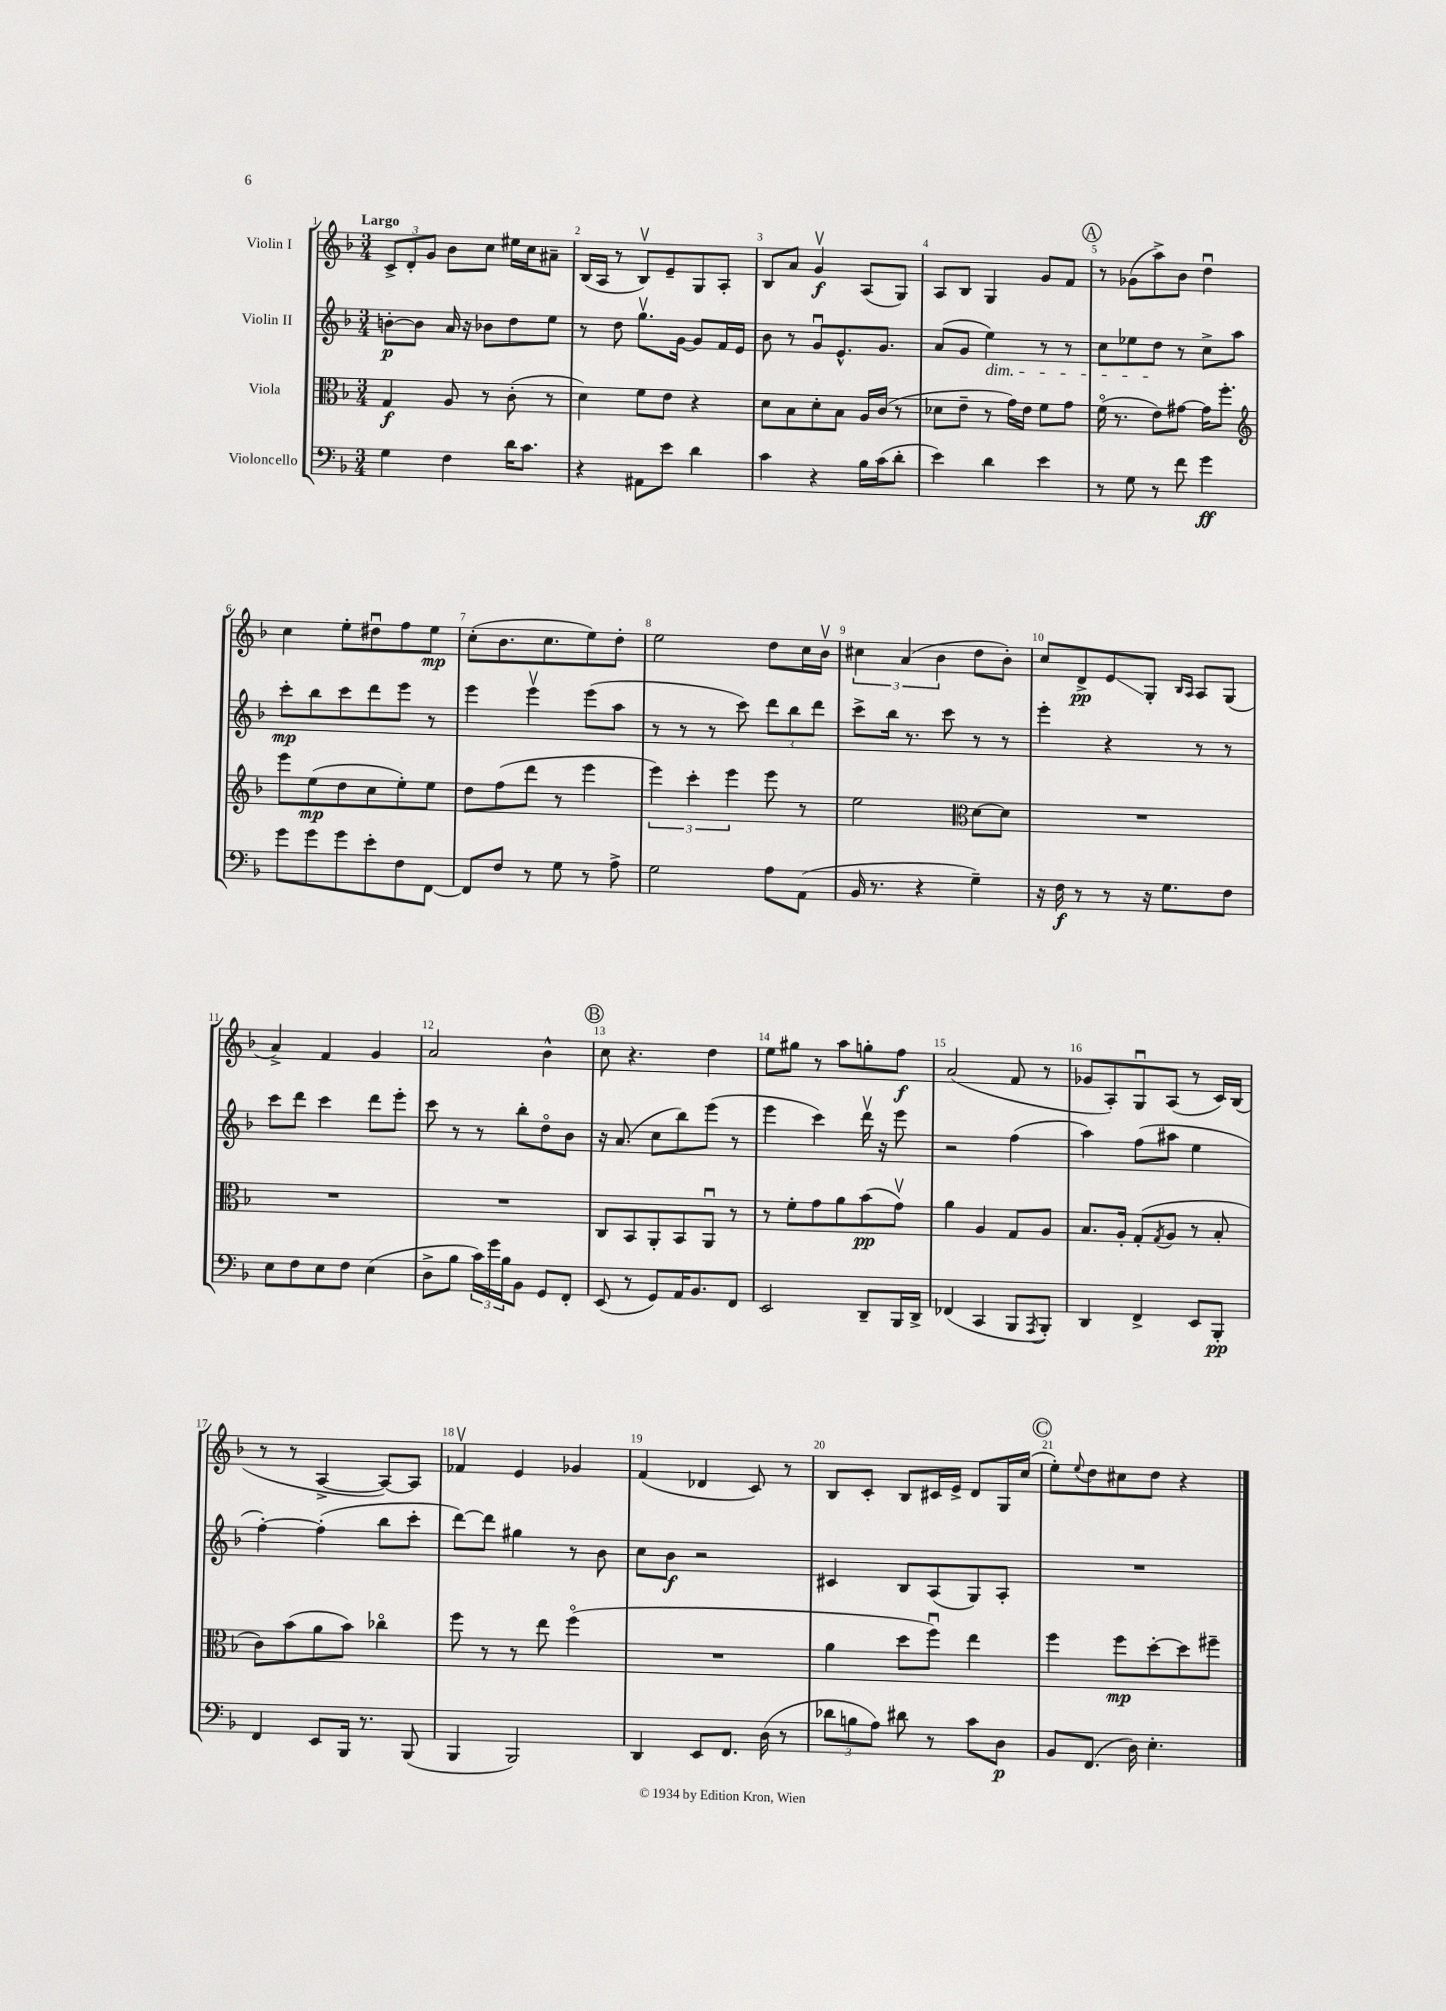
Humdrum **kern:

**kern	**kern	**kern	**kern
*staff4	*staff3	*staff2	*staff1
*clefF4	*clefC3	*clefG2	*clefG2
*k[b-]	*k[b-]	*k[b-]	*k[b-]
*M3/4	*M3/4	*M3/4	*M3/4
4G	4G	[8b'	12c^
.	.	.	12d'
.	.	8b]	.
.	.	.	12g
4F	8A	16a	8b-
.	.	16r	.
.	8r	8b-	8cc
16d	(8c'	8dd	16ee#
8.c	.	.	16cc
.	8r	8ee	8a#~
=	=	=	=
4r	4d)	8r	(16B-
.	.	.	16A
.	.	8dd	8r
8AA#	8f	8.ggv	8B-v)
8e	8e	.	8e~
.	.	[16g	.
4d	4r	8g]	8G
.	.	16f	8A'
.	.	16e	.
=	=	=	=
4c	8d	8b-	8B-
.	8B-	8r	8a
4r	8d'	8gu	4gv
.	8B-	8.e^^	.
16B-	16A	.	(8A
(16c	(16c	8.g	.
8d'	8r	.	8G)
=	=	=	=
4e)	8d-	(8a	8A
.	8e~	8g	8B-
4d	8r	4ee)	4G
.	16g)	.	.
.	16e	.	.
4e	8f	8r	8g
.	8g	8r	8f
=	=	=	=
8r	(16fo	8cc	8r
.	8.r	.	.
8G	.	8ee-	(8g-
8r	8e)	8dd	8aa^)
8f	[8g#	8r	8b-
4g	16g#]	8cc^	4ddu
.	8.ff'	.	.
.	.	8aa	.
=	=	=	=
*	*clefG2	*	*
8g	8eee	8ccc'	4cc
8g	(8ee	8bb-	.
8g	8dd	8ccc	8ee'
8e'	8cc	8ddd	8dd#u
8F	8ee')	8eee	8ff
[8FF	8ee	8r	8ee
=	=	=	=
8FF]	8dd	4eee	(8cc'
8F	(8ff	.	8.b-
8r	8ddd	4eeev	.
.	.	.	8.cc
8G	8r	.	.
8r	4eee	(8eee	8ee)
8A^	.	8aa	8dd'
=	=	=	=
2G	6eee)	8r	2ee
.	.	8r	.
.	6ccc'	.	.
.	.	8r	.
.	6eee	.	.
.	.	8ccc)	.
8A	8eee	12ddd	8dd
.	.	12bb-	.
(8AA	8r	.	16cc
.	.	12ddd	.
.	.	.	16b-v
=	=	=	=
16BB-	2ee	8ccc^	6cc#
8.r	.	.	.
.	.	16bb-	.
.	.	.	(6a
.	.	8.r	.
4r	.	.	.
.	.	.	6b-
.	.	8ccc	.
*	*clefC3	*	*
4G~)	[8d	8r	8dd
.	8d]	8r	8b-')
=	=	=	=
16r	2.r	4eee'	8cc
16F	.	.	.
8r	.	.	8d^
8r	.	4r	8e
16r	.	.	8G'
8.G	.	.	.
.	.	.	16qqB-
.	.	.	16qqA
.	.	8r	8A
8F	.	8r	(8G
=	=	=	=
8E	2.r	8ccc	4a^)
8F	.	8ddd	.
8E	.	4ccc	4f
8F	.	.	.
(4E	.	8ddd	4g
.	.	8eee'	.
=	=	=	=
8D^	2.r	8ccc	2a
8B-	.	8r	.
24c)	.	8r	.
24g	.	.	.
24B-	.	.	.
8BB-	.	8bb-'	.
8GG	.	8ddo	4b-^^
8FF'	.	8b-	.
=	=	=	=
(8EE	8C	16r	8cc
.	.	(8.a	.
8r	8BB-	.	4.r
8GG)	8AA'	8cc	.
16AA	8BB-	8bb-)	.
8.BB-	.	.	.
.	8AAu	(8eee	4dd
8FF	8r	8r	.
=	=	=	=
2EE	8r	4eee	8ee
.	8f'	.	8gg#
.	8g	4ccc)	8r
.	8a	.	8aa
8DD~	(8b-	16dddv	8gg'
.	.	16r	.
16BBB-	8gv)	8eee	8ff
16DD^	.	.	.
=	=	=	=
(4FF-	4a	2r	(2a
4CC	4A	.	.
8BBB-	8G	(4ff	8f
8qAAA	.	.	.
8BBB-')	8A	.	8r
=	=	=	=
4DD	8.B-	4aa)	8g-
.	.	.	8A')
.	16A'	.	.
4FF^	(8G'	(8ff	8Gu
.	8qG	.	.
.	8A	8aa#	(8A
8EE	8r	4ee	8r
8BBB-'	8B-'	.	16c)
.	.	.	(16B-
=	=	=	=
4FF	8c)	[4ff')	8r
.	(8b-	.	8r
8EE	8a	(4ff']	[4A^
16BBB-	8b-)	.	.
8.r	.	.	.
.	4cc-o	8bb-	8A_)
(8BBB-	.	8ccc'	8A]
=	=	=	=
4BBB-	8ff	[8ddd)	4f-v
.	8r	8ddd]	.
2BBB-)	8r	4gg#	4e
.	8ee	.	.
.	(4ffo	8r	4g-
.	.	8b-	.
=	=	=	=
4DD	2.r	8cc	(4f
.	.	8b-	.
8EE	.	2r	4d-
8.FF	.	.	.
.	.	.	8c)
(16D	.	.	.
8r	.	.	8r
=	=	=	=
12d-	4a	4c#	8B-
12B	.	.	.
.	.	.	8c'
12A)	.	.	.
8d#	8dd	8B-	8B-
8r	8ffu)	(8A	16c#
.	.	.	16e^
8c	4ee	8G)	8d
8D	.	8A'	16G
.	.	.	(16cc
=	=	=	=
8BB-	4ff	2.r	8ee')
.	.	.	8qqee
(8.FF	.	.	8dd
.	8ff	.	8cc#
16D)	.	.	.
4.E'	[8dd'	.	8dd
.	8dd]	.	4r
.	8ff#~	.	.
==	==	==	==
*-	*-	*-	*-
